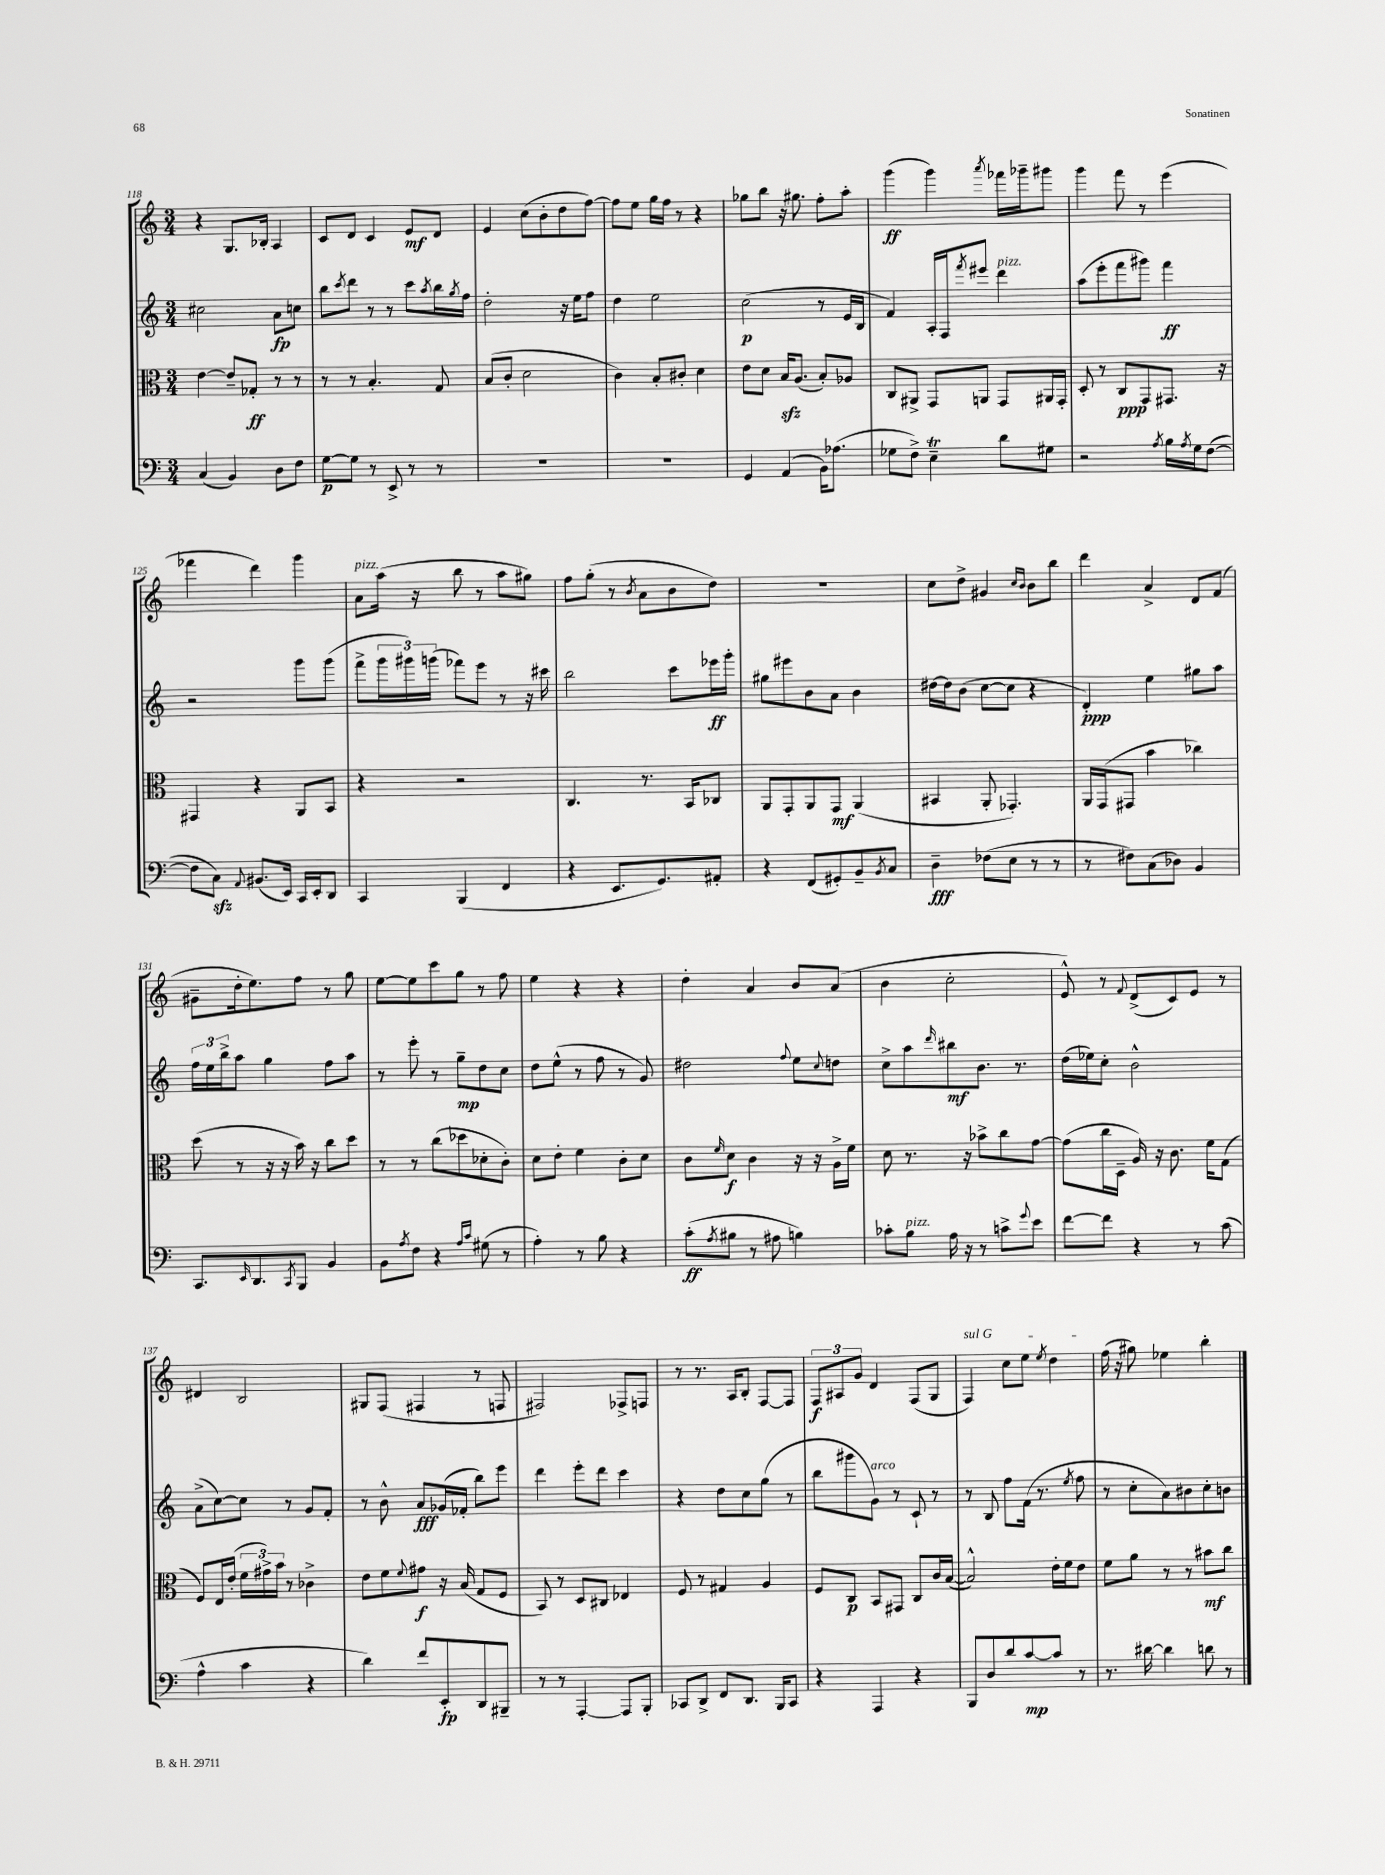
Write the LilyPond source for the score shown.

<<
\new StaffGroup <<
\new Staff = "s0" {
    \clef treble \key c \major \numericTimeSignature \time 3/4
    r4 g8. bes16-. a4 |
    c'8 d'8 c'4 e'8\mf d'8 |
    e'4 c''8( b'8-. d''8 f''8~) |
    f''8 e''8 g''16 f''16 r8 r4 |
    ges''8 b''8 r16 gis''8. f''8-. a''8-. |
    g'''4\ff( g'''4) \acciaccatura { a'''8 } fes'''16 ges'''16-- gis'''8 |
    g'''4 f'''8 r8 e'''4( |
    fes'''4 d'''4) g'''4 |
    a'8^\markup { \italic "pizz." } a''16( r16 b''8 r8 a''8 gis''8) |
    f''8 g''8-.( r8 \acciaccatura { b'8 } a'8 b'8 d''8) |
    R2. |
    c''8 d''8-> gis'4 \grace { c''16 b'16 } b'8 b''8 |
    d'''4 a'4-> d'8 f'8( |
    gis'8-- d''16-. e''8.) f''8 r8 g''8 |
    e''8~ e''8 c'''8 g''8 r8 f''8 |
    e''4 r4 r4 |
    d''4-. a'4 b'8 a'8( |
    b'4 c''2-. |
    e'8-^) r8 \appoggiatura { f'8 } d'8->( c'8) e'8 r8 |
    dis'4 b2 |
    gis8 f8( fis4 r8 f8 |
    fis2) fes8-> f8 |
    r8 r8. a16 b8-. f8~ f8 |
    \tuplet 3/2 { f8\f ais8 g'8 } d'4 f8( g8 |
    \once \override TextSpanner.bound-details.left.text = \markup { \italic "sul G" } f4\startTextSpan) c''8 e''8 \acciaccatura { e''8 } d''4 |
    f''16\stopTextSpan( r16 gis''8) ees''4 b''4-. \bar "|." |
}
\new Staff = "s1" {
    \clef treble \key c \major \numericTimeSignature \time 3/4
    cis''2 a'8\fp c''8 |
    b''8 \acciaccatura { c'''8 } d'''8 r8 r8 c'''8 \acciaccatura { a''8 } b''16 \acciaccatura { g''8 } f''16 |
    d''2-. r16 e''16 f''8 |
    d''4 e''2 |
    c''2\p( r8 e'16 b16 |
    f'4) a16-. f16 \acciaccatura { f'''8 } eis'''8 d'''4^\markup { \italic "pizz." } |
    a''8( e'''8-. f'''8 gis'''8) f'''4\ff |
    r2 g'''8 g'''8( |
    f'''8-> \tuplet 3/2 { g'''16 gis'''16) g'''16( } fes'''8) e'''8 r8 r16 cis'''16 |
    b''2 c'''8 ees'''16\ff g'''16-. |
    gis''8 eis'''8 b'8 a'8 b'4 |
    dis''16~ dis''16 b'8( c''8~ c''8 r4 |
    d'4-.\ppp) e''4 gis''8 a''8 |
    \tuplet 3/2 { f''16 e''16 b''16-> } a''8 g''4 f''8 a''8 |
    r8 e'''8-. r8 g''8--\mp d''8 c''8 |
    d''8 e''8-^( r8 f''8 r8 g'8) |
    dis''2 \appoggiatura { f''8 } e''8 \appoggiatura { c''8 } d''8 |
    c''8-> a''8 \grace { d'''16 } bis''8\mf b'8. r8. |
    d''16( ees''16) c''8-. b'2-^ |
    a'8->( c''8~) c''8 r8 g'8 f'8-. |
    r8 b'8-^ a'8\fff ges'16( fes'16-. b''8) e'''8 |
    d'''4 e'''8-. d'''8 c'''4 |
    r4 d''8 c''8 g''8( r8 |
    b''8 gis'''8 g'8^\markup { \italic "arco" }) r8 c'8-! r8 |
    r8 b8 f''8 f'16( r8. \acciaccatura { e''8 } f''8 |
    r8 c''8-. a'8) bis'8 c''8-. b'8 \bar "|." |
}
\new Staff = "s2" {
    \clef alto \key c \major \numericTimeSignature \time 3/4
    e'4~ e'8-- ges8-.\ff r8 r8 |
    r8 r8 b4.-. g8 |
    b8( c'8-. d'2 |
    c'4) b8-. cis'8-. d'4 |
    e'8 d'8 b16\sfz a8.( b8-.) aes8 |
    c8 ais,8-> g,8 a,8 g,8 ais,16 g,16-. |
    d8-. r8 c8\ppp g,8 gis,8. r16 |
    gis,4 r4 a,8 b,8 |
    r4 r2 |
    c4. r8. b,16 ces8 |
    a,8 g,8-. a,8 g,8\mf a,4( |
    bis,4 a,8-. ges,4.-.) |
    a,16 g,16( gis,8 b'4 ces''4) |
    d''8( r8 r16 r16 b'16) r16 c''8 d''8 |
    r8 r8 c''8( des''8 des'8-. c'8-.) |
    d'8 e'8-. f'4 c'8-. d'8 |
    c'8 \grace { f'16 } d'8\f c'4 r16 r16 a16-> f'16 |
    d'8 r8. r16 bes'8-> c''8 g'8~ |
    g'8( c''16 d16-- a16) r16 c'8. f'16 g8( |
    f8) e16 e'16-.( \tuplet 3/2 { f'16 gis'16->) b'16 } r8 ces'4-> |
    e'8 f'8 \appoggiatura { f'8 } gis'8\f r16 b16( g8 f8 |
    b,8) r8 d8 cis8 ees4 |
    f8 r8 gis4 a4 |
    f8 c8\p b,8 gis,8 c8 c'16 b16~( |
    b2-^) e'16-. f'16 e'8 |
    f'8 a'8 r8 r8 bis'8\mf c''8 \bar "|." |
}
\new Staff = "s3" {
    \clef bass \key c \major \numericTimeSignature \time 3/4
    c4( b,4) d8 f8 |
    g8~\p g8 r8 e,8-> r8 r8 |
    R2. |
    R2. |
    g,4 a,4( b,16) aes8.( |
    ges8 f8->) e4--\trill d'8 gis8 |
    r2 \acciaccatura { a8 } b16 \acciaccatura { a8 } g16 f8~( |
    f8 c8\sfz) \appoggiatura { a,8 } bis,8.( e,16) c,16 e,16-. d,8 |
    c,4 b,,4( f,4 |
    r4 e,8. g,8.) ais,8-. |
    r4 f,8( gis,8-.) b,8-- \acciaccatura { b,8 } c8 |
    d4--\fff fes8( e8 r8 r8 |
    r8 fis8) c8( des8) b,4 |
    c,8. \grace { e,16 } d,8. \acciaccatura { c,8 } b,,8 b,4 |
    b,8 \acciaccatura { a8 } f8 r4 \grace { a16 c'16 } gis8( r8 |
    a4-.) r8 b8 r4 |
    c'8-.\ff( \acciaccatura { a8 } bis8 r8 ais8 b4) |
    ces'8-. b8^\markup { \italic "pizz." } a16 r16 r8 c'8-> \appoggiatura { g'8 } e'8 |
    f'8~ f'8 r4 r8 c'8( |
    a4-^ c'4 r4 |
    d'4) f'8 e,8-.\fp d,8 bis,,8-- |
    r8 r8 a,,4~-. a,,8 b,,8-. |
    ces,8 d,8-> f,8 d,8. b,,16 ces,8 |
    r4 a,,4 r4 |
    b,,8 d8 d'8 c'8~\mp c'8 r8 |
    r8. dis'16~ dis'4 d'8 r8 \bar "|." |
}
>>
>>
\layout { \context { \Score currentBarNumber = #118 } }
